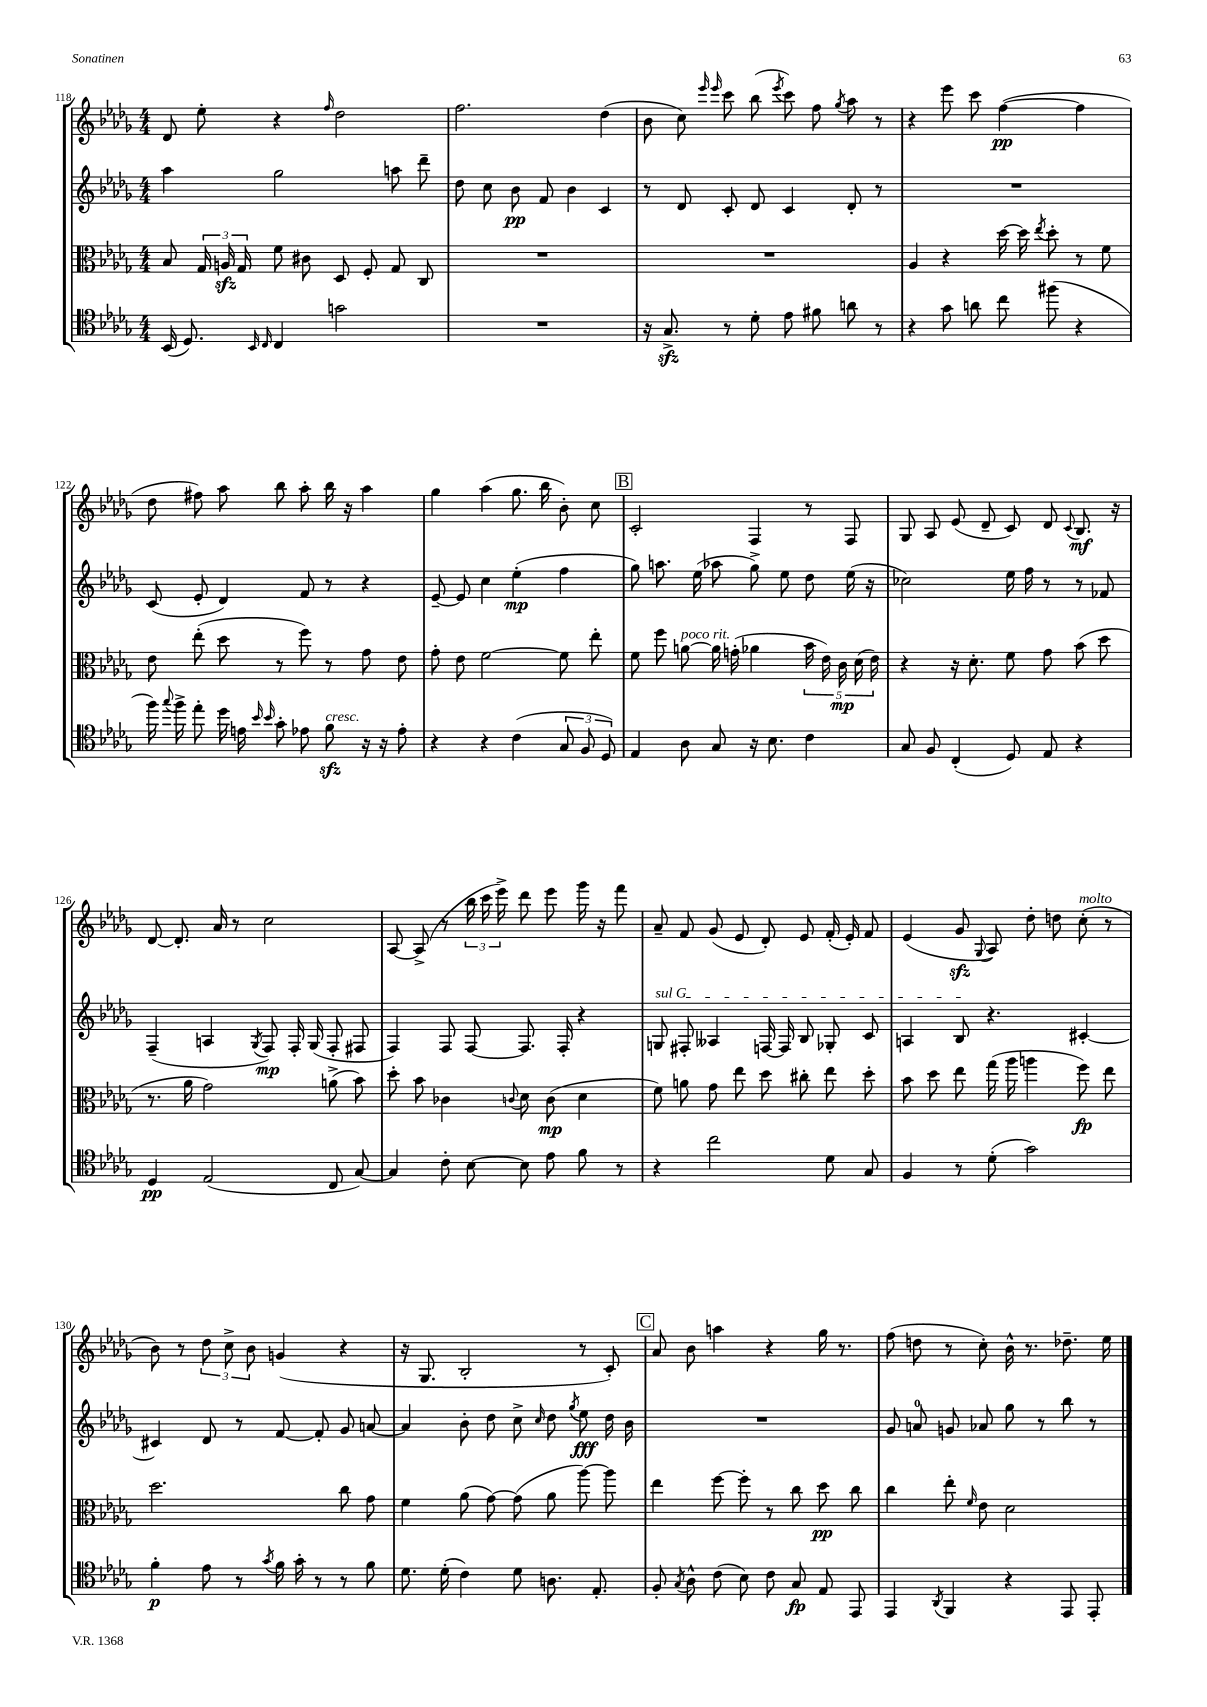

**kern	**kern	**kern	**kern
*staff4	*staff3	*staff2	*staff1
*clefC4	*clefC3	*clefG2	*clefG2
*k[b-e-a-d-g-]	*k[b-e-a-d-g-]	*k[b-e-a-d-g-]	*k[b-e-a-d-g-]
*M4/4	*M4/4	*M4/4	*M4/4
(16BB-/	8B-/	4aa-\	8d-/
8.D-/)	.	.	.
.	24G-/	.	8ee-'\
.	24A/	.	.
.	24G-/	.	.
16qqBB-/	.	.	.
16qqC/	.	.	.
4C/	8f\	2gg-\	4r
.	8c#\	.	.
.	.	.	16qqff/
2g\	8D-/	.	2dd-\
.	8F'/	.	.
.	8G-/	8aa\	.
.	8C/	8ddd-~\	.
=	=	=	=
1r	1r	8dd-\	2.ff\
.	.	8cc\	.
.	.	8b-\	.
.	.	8f/	.
.	.	4b-\	.
.	.	4c/	(4dd-\
=	=	=	=
16r	1r	8r	8b-\
8.G-^/	.	.	.
.	.	8d-/	8cc\)
.	.	.	16qqeee-/
.	.	.	16qqeee-/
8r	.	8c'/	8ccc\
8d-'\	.	8d-/	(8bb-\
.	.	.	8qeee-/
8e-\	.	4c/	8ccc\)
8f#\	.	.	8ff\
.	.	.	8qgg-/
8a\	.	8d-'/	8aa-\
8r	.	8r	8r
=	=	=	=
4r	4A-/	1r	4r
8g-\	4r	.	8eee-\
8a\	.	.	8ccc\
8cc\	[16dd-\	.	([4ff\
.	16dd-\]	.	.
.	8qee-/	.	.
(8ff#\	8dd-'\	.	.
4r	8r	.	4ff\]
.	8f\	.	.
=	=	=	=
16ff\)	8e-\	(8c/	8dd-\
8qqgg-/	.	.	.
16ff^\	.	.	.
8ee-'\	(8ee-'\	8e-'/	8ff#\)
16dd-\	8dd-\	4d-/)	8aa-\
16e\	.	.	.
16qqb-/	.	.	.
16qqb-/	.	.	.
8g-'\	8r	.	8bb-\
8e-\	8ff\)	8f/	8aa-'\
8f\	8r	8r	16bb-\
.	.	.	16r
16r	8g-\	4r	4aa-\
16r	.	.	.
8e-'\	8e-\	.	.
=	=	=	=
4r	8g-'\	[8e-~/	4gg-\
.	8e-\	8e-/]	.
4r	[2f\	4cc\	(4aa-\
(4c\	.	(4ee-'\	8.gg-\
.	.	.	16bb-\
12G-/	8f\]	4ff\	8b-'\)
12F/	.	.	.
.	8ee-'\	.	8cc\
12D-/)	.	.	.
=	=	=	=
4E-/	8f\	8gg-\)	2c'/
.	8ff\	8.aa\	.
8A-\	[8a\	.	.
.	.	(16ee-\	.
8G-/	16a\]	8aa-\	.
.	(16g'\	.	.
16r	4a-\	8gg-^\)	4F/
8.B-\	.	.	.
.	.	8ee-\	.
4c\	20b-\	8dd-\	8r
.	20e-\)	.	.
.	20c\	.	.
.	.	(16ee-\	8F/
.	(20d-\	.	.
.	.	16r	.
.	20e-\)	.	.
=	=	=	=
8G-/	4r	2cc-\)	8G-/
8F/	.	.	8A-/
(4C'/	16r	.	(8e-/
.	8.d-'\	.	.
.	.	.	8d-~/
8D-/)	8f\	16ee-\	8c/)
.	.	16ff\	.
8E-/	8g-\	8r	8d-/
.	.	.	8qqc/
4r	(8b-\	8r	8.B-/
.	8dd-\	8f-/	.
.	.	.	16r
=	=	=	=
4D-/	8.r	(4F~/	[8d-/
.	.	.	8.d-'/]
.	16a-\	.	.
(2E-/	2g-\)	4A/	.
.	.	.	16a-/
.	.	.	8r
.	.	8qG-/	.
.	.	8F/)	2cc\
.	.	16F'/	.
.	.	(16G-/	.
8C/	(8a^\	8F'/	.
[8G-/)	8b-\)	8F#/	.
=	=	=	=
4G-/]	8dd-'\	4F/)	[8A-/
.	8b-\	.	(8A-^/]
8c'\	4c-\	8F/	8r
[8B-\	.	[8F/	24bb-\
.	.	.	24ccc\
.	.	.	24eee-^\)
.	8qqc/	.	.
8B-\]	8d-\	8.F/]	8ddd-\
8e-\	(8c\	.	8eee-\
.	.	16F'/	.
8f\	4d-\	4r	16ggg-\
.	.	.	16r
8r	.	.	8fff\
=	=	=	=
4r	8f\)	8G/	8a-~/
.	8a\	8F#'/	8f/
2cc\	8g-\	4A--/	(8g-/
.	8ee-\	.	8e-/
.	8dd-\	[16F/	8d-'/)
.	.	16F/]	.
.	8cc#'\	8B-/	8e-/
8d-\	8ee-\	8G-'/	(16f'/
.	.	.	16e-'/)
8G-/	8dd-'\	8c/	8f/
=	=	=	=
4F/	8b-\	4A/	(4e-/
.	8dd-\	.	.
8r	8ee-\	8B-/	8g-/
.	.	.	8qqG-/
(8d-'\	(16gg-\	4.r	8A-/)
.	16aa-\	.	.
2g-\)	4aa\	.	8dd-'\
.	.	.	8dd\
.	8ff\)	[4c#'/	(8cc'\
.	8ee-\	.	8r
=	=	=	=
4f'\	2.dd-\	4c#/]	8b-\)
.	.	.	8r
8e-\	.	8d-/	12dd-\
.	.	.	12cc^\
8r	.	8r	.
.	.	.	12b-\
8qg-/	.	.	.
16f\	.	[8f/	(4g/
16g-'\	.	.	.
8r	.	8f'/]	.
8r	8cc\	8g-/	4r
8f\	8g-\	[8a/	.
=	=	=	=
8.d-\	4f\	4a/]	16r
.	.	.	8.G-/
(16d-'\	.	.	.
4c\)	(8a-\	8b-'\	2B-'/
.	[8g-\)	8dd-\	.
8d-\	(8g-\]	8cc^\	.
.	.	16qqcc/	.
8.A\	8a-\	8dd-\	.
.	.	8qgg-/	.
.	[8aa-\)	8ee-\	8r
8.E-'/	.	.	.
.	8aa-\]	16dd-\	8c'/)
.	.	16b-\	.
=	=	=	=
8F'/	4ee-\	1r	8a-/
8qG-/	.	.	.
8A-^^\	.	.	8b-\
(8c\	[8ff\	.	4aa\
8B-\)	8ff'\]	.	.
8c\	8r	.	4r
8G-/	8cc\	.	.
8E-/	8dd-\	.	16gg-\
.	.	.	8.r
8EE-/	8cc\	.	.
=	=	=	=
4EE-/	4cc\	8g-/	(8ff\
.	.	8a/	8dd\
8qAA-/	.	.	.
4FF/	8ee-'\	8g/	8r
.	16qqf/	.	.
.	8e-\	8a-/	8cc'\)
4r	2d-\	8gg-\	16b-^^\
.	.	.	8.r
.	.	8r	.
8EE-/	.	8bb-\	8.dd-~\
8EE-'/	.	8r	.
.	.	.	16ee-\
==	==	==	==
*-	*-	*-	*-
